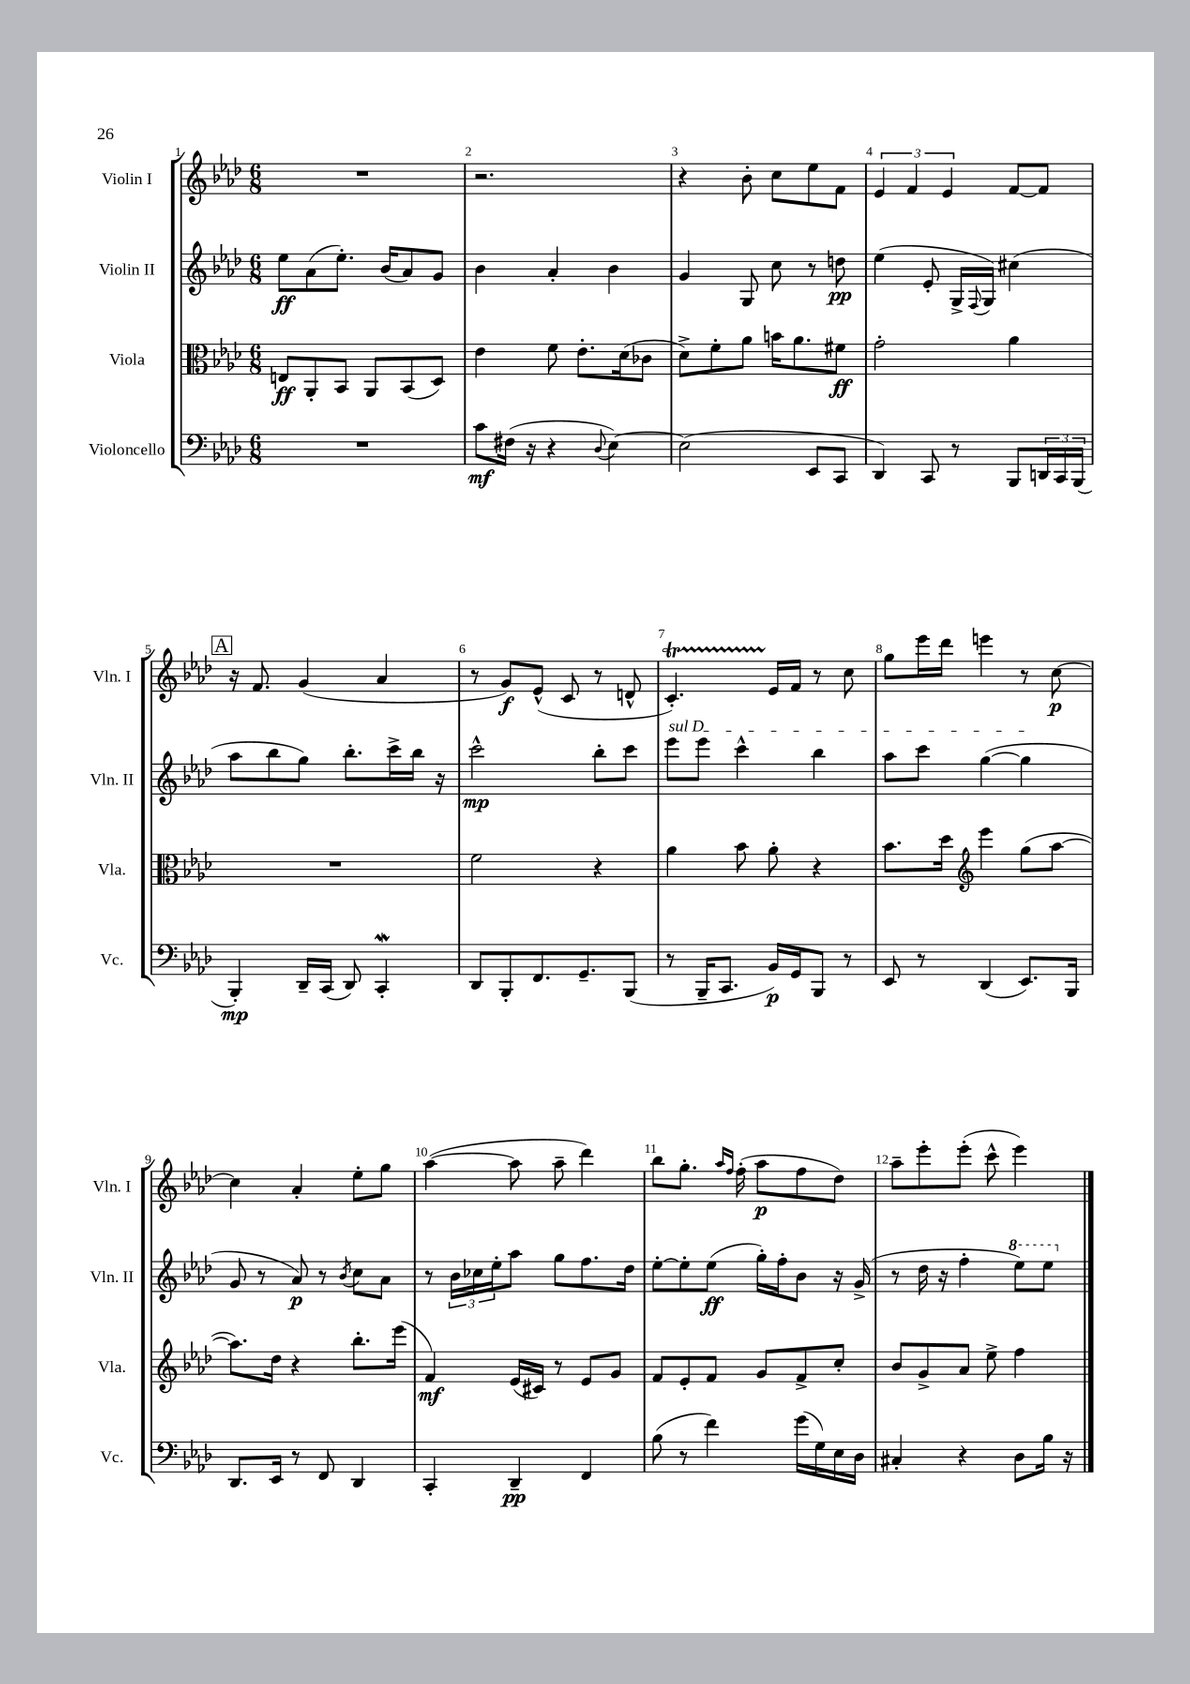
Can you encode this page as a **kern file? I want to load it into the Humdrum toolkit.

**kern	**dynam	**kern	**dynam	**kern	**dynam	**kern	**dynam
*part4	*part4	*part3	*part3	*part2	*part2	*part1	*part1
*staff4	*staff4	*staff3	*staff3	*staff2	*staff2	*staff1	*staff1
*I"Violoncello	*	*I"Viola	*	*I"Violin II	*	*I"Violin I	*
*I'Vc.	*	*I'Vla.	*	*I'Vln. II	*	*I'Vln. I	*
*clefF4	*	*clefC3	*	*clefG2	*	*clefG2	*
*k[b-e-a-d-]	*	*k[b-e-a-d-]	*	*k[b-e-a-d-]	*	*k[b-e-a-d-]	*
*M6/8	*	*M6/8	*	*M6/8	*	*M6/8	*
=1	=1	=1	=1	=1	=1	=1	=1
2.r	.	8En/L	ff	8ee-\L	ff	2.r	.
.	.	8AA-'/	.	(8a-\	.	.	.
.	.	8BB-/J	.	8.ee-'\J)	.	.	.
.	.	8AA-/L	.	.	.	.	.
.	.	.	.	(16b-/KL	.	.	.
.	.	(8BB-/	.	8a-/)	.	.	.
.	.	8D-/J)	.	8g/J	.	.	.
=2	=2	=2	=2	=2	=2	=2	=2
8c\L	mf	4e-\	.	4b-\	.	2.r	.
(16F#X\Jk	.	.	.	.	.	.	.
16r	.	.	.	.	.	.	.
4r	.	8f\	.	4a-'/	.	.	.
.	.	8.e-'\L	.	.	.	.	.
8qqD-/	.	.	.	.	.	.	.
[4E-\)	.	.	.	4b-\	.	.	.
.	.	(16d-\k	.	.	.	.	.
.	.	8c-X\J	.	.	.	.	.
=3	=3	=3	=3	=3	=3	=3	=3
(2E-\]	.	8d-^\L)	.	4g/	.	4r	.
.	.	8f'\	.	.	.	.	.
.	.	8a-\J	.	8G/	.	8b-'\	.
.	.	16bn\KL	.	8cc\	.	8cc\L	.
.	.	8.a-\	.	.	.	.	.
8EE-/L	.	.	.	8r	.	8ee-\	.
8CC/J	.	8f#X\J	ff	8ddn\	pp	8f\J	.
=4	=4	=4	=4	=4	=4	=4	=4
4DD-/)	.	2g'\	.	(4ee-\	.	6e-/	.
.	.	.	.	.	.	6f/	.
8CC/	.	.	.	8e-'/	.	.	.
.	.	.	.	.	.	6e-/	.
8r	.	.	.	16G^/LL	.	.	.
.	.	.	.	8qqF/	.	.	.
.	.	.	.	16G/JJ)	.	.	.
8BBB-/L	.	4a-\	.	(4cc#X\	.	[8f/L	.
24DDn/L	.	.	.	.	.	8f/J]	.
24CC/	.	.	.	.	.	.	.
(24BBB-/JJ	.	.	.	.	.	.	.
!!LO:LB:g=z
!!LO:REH:place=s1:t=A
=5	=5	=5	=5	=5	=5	=5	=5
4BBB-'/)	mp	2.r	.	8aa-\L	.	16r	.
.	.	.	.	.	.	8.f/	.
.	.	.	.	8bb-\	.	.	.
16DD-~/LL	.	.	.	8gg\J)	.	(4g/	.
(16CC/JJ	.	.	.	.	.	.	.
8DD-/)	.	.	.	8.bb-'\L	.	.	.
4CCW'/	.	.	.	.	.	4a-/	.
.	.	.	.	16ccc^\L	.	.	.
.	.	.	.	16bb-\JJ	.	.	.
.	.	.	.	16r	.	.	.
=6	=6	=6	=6	=6	=6	=6	=6
8DD-/L	.	2f\	.	2ccc^^\	mp	8r	.
8BBB-'/	.	.	.	.	.	8g/L)	f
8.FF/	.	.	.	.	.	(8e-^^/J	.
.	.	.	.	.	.	8c/	.
8.GG~/	.	.	.	.	.	.	.
.	.	4r	.	8bb-'\L	.	8r	.
(8BBB-/J	.	.	.	8ccc\J	.	8dn^^/	.
=7	=7	=7	=7	=7	=7	=7	=7
!	!	!	!	!LO:TX:a:i:t=sul D	!	!	!
8r	.	4a-\	.	8eee-\L	.	4.ct'/)	.
16BBB-~/KL	.	.	.	8eee-\J	.	.	.
8.CC/J	.	.	.	.	.	.	.
.	.	8b-\	.	4ccc^^\	.	.	.
16BB-/LL)	p	8a-'\	.	.	.	16e-/LL	.
16GG/J	.	.	.	.	.	16f/JJ	.
8BBB-/J	.	4r	.	4bb-\	.	8r	.
8r	.	.	.	.	.	8cc\	.
=8	=8	=8	=8	=8	=8	=8	=8
8EE-/	.	8.b-\L	.	8aa-\L	.	8gg\L	.
8r	.	.	.	8ccc\J	.	16eee-\L	.
.	.	16dd-\Jk	.	.	.	16ddd-\JJ	.
*	*	*clefG2	*	*	*	*	*
(4DD-/	.	4eee-\	.	([4gg\	.	4eeen\	.
8.EE-/L)	.	(8gg\L	.	4gg\]	.	8r	.
.	.	[8aa-\J	.	.	.	[8cc\	p
16BBB-/Jk	.	.	.	.	.	.	.
!!LO:LB:g=z
=9	=9	=9	=9	=9	=9	=9	=9
8.DD-/L	.	8.aa-\L])	.	8g/	.	4cc\]	.
.	.	.	.	8r	.	.	.
16EE-/Jk	.	16dd-\Jk	.	.	.	.	.
8r	.	4r	.	8a-/)	p	4a-'/	.
8FF/	.	.	.	8r	.	.	.
.	.	.	.	8qb-/	.	.	.
4DD-/	.	8.bb-'\L	.	8cc\L	.	8ee-'\L	.
.	.	.	.	8a-\J	.	8gg\J	.
.	.	(16eee-\Jk	.	.	.	.	.
=10	=10	=10	=10	=10	=10	=10	=10
4CC'/	.	4f/)	mf	8r	.	([4aa-\	.
.	.	.	.	24b-\LL	.	.	.
.	.	.	.	24cc-X\	.	.	.
.	.	.	.	24ee-'\J	.	.	.
4DD-~/	pp	(16e-/LL	.	8aa-\J	.	8aa-\]	.
.	.	16c#X/JJ)	.	.	.	.	.
.	.	8r	.	8gg\L	.	8aa-~\	.
4FF/	.	8e-/L	.	8.ff\	.	4ddd-\)	.
.	.	8g/J	.	.	.	.	.
.	.	.	.	16dd-\Jk	.	.	.
=11	=11	=11	=11	=11	=11	=11	=11
(8B-\	.	8f/L	.	[8ee-'\L	.	8bb-\L	.
8r	.	8e-'/	.	8ee-'\]	.	8.gg'\J	.
4f\)	.	8f/J	.	(8ee-\J	ff	.	.
.	.	.	.	.	.	16qqaa-/LL	.
.	.	.	.	.	.	16qqff/JJ	.
.	.	.	.	.	.	(16ff'\	.
.	.	8g/L	.	16gg'\LL)	.	8aa-\L	p
.	.	.	.	16ff'\J	.	.	.
(16g\LL	.	8f^/	.	8b-\J	.	8ff\	.
16G\)	.	.	.	.	.	.	.
16E-\	.	8cc'/J	.	16r	.	8dd-\J)	.
16D-\JJ	.	.	.	(16g^/	.	.	.
=12	=12	=12	=12	=12	=12	=12	=12
4C#X'/	.	8b-/L	.	8r	.	8aa-~\L	.
.	.	8g^/	.	16dd-\	.	8eee-'\	.
.	.	.	.	16r	.	.	.
4r	.	8a-/J	.	4ff'\	.	(8eee-'\J	.
.	.	8ee-^\	.	.	.	8ccc^^\	.
*	*	*	*	*8va	*	*	*
8D-\L	.	4ff\	.	8eee-\L)	.	4eee-\)	.
16B-\Jk	.	.	.	8eee-\J	.	.	.
16r	.	.	.	.	.	.	.
*	*	*	*	*X8va	*	*	*
==	==	==	==	==	==	==	==
*-	*-	*-	*-	*-	*-	*-	*-
